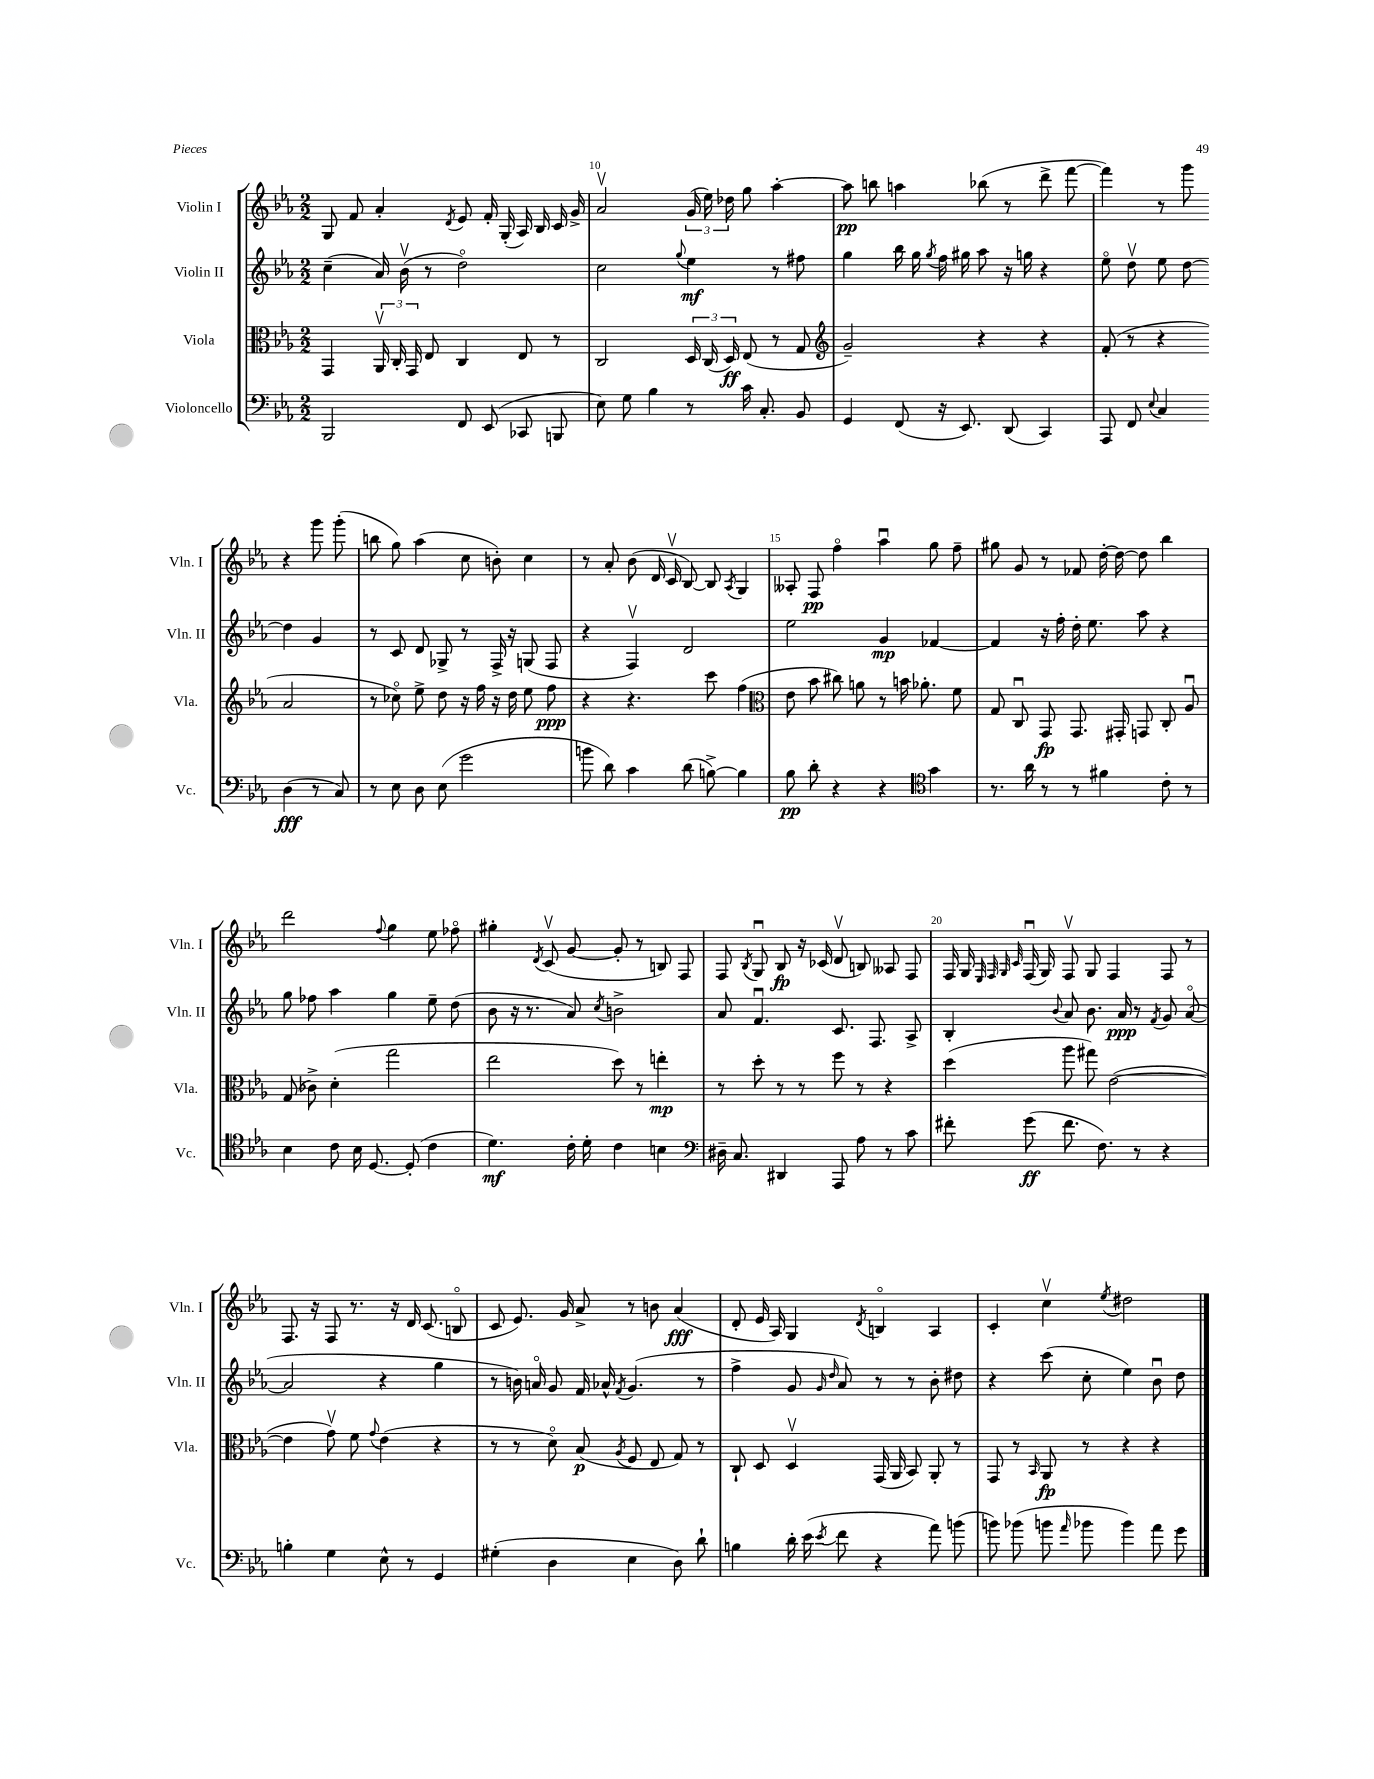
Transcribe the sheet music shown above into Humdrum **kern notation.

**kern	**kern	**kern	**kern
*staff4	*staff3	*staff2	*staff1
*clefF4	*clefC3	*clefG2	*clefG2
*k[b-e-a-]	*k[b-e-a-]	*k[b-e-a-]	*k[b-e-a-]
*M2/2	*M2/2	*M2/2	*M2/2
2BBB-/	4GG/	(4cc~\	8G/
.	.	.	8f/
.	24AA-v/	16a-/)	4a-'/
.	24C'/	.	.
.	.	(16b-v\	.
.	24GG/	.	.
.	8E-/	8r	.
.	.	.	8qd/
8FF/	4C/	2ddo\)	8e-/
(8EE-/	.	.	16f'/
.	.	.	(16G'/
8CC-/	8E-/	.	16A-/)
.	.	.	16B-/
8BBB/	8r	.	16c/
.	.	.	16g^/
=	=	=	=
8E-\)	2C/	2cc\	2a-v/
8G\	.	.	.
4B-\	.	.	.
.	.	8qqgg/	.
8r	24D/	4ee-\	(24g/
.	(24C/	.	24ee-\)
.	24D/)	.	24dd-\
16c\	(8E-/	.	8gg\
8.C'/	.	.	.
.	8r	8r	[4aa-'\
8BB-/	8G/	8ff#\	.
=	=	=	=
*	*clefG2	*	*
4GG/	2g~/)	4gg\	8aa-\]
.	.	.	8bb\
(8FF/	.	16bb-\	4aa\
.	.	16gg\	.
.	.	8qgg/	.
16r	.	16ff\	.
8.EE-/)	.	16gg#\	.
.	4r	8aa-\	(8bb-\
(8DD/	.	16r	8r
.	.	16gg\	.
4CC/)	4r	4r	8ddd^\
.	.	.	[8fff\
=	=	=	=
8AAA-/	(8f'/	8ee-o\	4fff\])
8FF/	8r	8ddv\	.
8qqE-/	.	.	.
4C/	4r	8ee-\	8r
.	.	[8dd\	8ggg\
(4D\	2a-/	4dd\]	4r
8r	.	4g/	8ggg\
8C/)	.	.	(8ggg'\
=	=	=	=
8r	8r	8r	8bb\
8E-\	8cc-o\)	8c/	8gg\)
8D\	8ee-^\	8d/	(4aa-\
(8E-\	8dd\	8G-^/	.
2g\	16r	8r	8cc\
.	16ff\	.	.
.	16r	16F^/	8b'\)
.	16dd\	16r	.
.	8ee-\	(8G/	4cc\
.	8ff\	8F/	.
=	=	=	=
8b\	4r	4r	8r
8d\)	.	.	8a-'/
4c\	4.r	4Fv/)	(8b-\
.	.	.	16d/
.	.	.	16cv/
(8d\	.	2d/	[8B-/)
[8B^\)	8ccc\	.	8B-/]
.	.	.	8qA-/
4B\]	(4ff\	.	4G/
=	=	=	=
*	*clefC3	*	*
8B-\	8e-\	2ee-\	8A--'/
8d'\	8b-\	.	8F/
4r	8cc#\)	.	4ffo\
.	8a\	.	.
4r	8r	4g/	4aa-u\
.	16b\	.	.
.	8.a-'\	.	.
*clefC4	*	*	*
4g\	.	[4f-/	8gg\
.	8f\	.	8ff~\
=	=	=	=
8.r	8G/	4f-/]	8gg#\
.	8Cu/	.	8g/
16a-\	.	.	.
8r	8GG/	16r	8r
.	.	16ff'\	.
8r	8.GG/	16dd'\	8f-/
.	.	8.ee-\	.
4f#\	.	.	[16dd'\
.	16GG#'/	.	16dd\_
.	8GG/	8aa-\	8dd\]
8c'\	8C'/	4r	4bb-\
8r	8A-u/	.	.
=	=	=	=
4B-\	(8G/	8gg\	2ddd\
.	8c-^\)	8ff-\	.
8c\	(4d'\	4aa-\	.
16B-\	.	.	.
[8.D/	.	.	.
.	.	.	8qqff/
.	2gg\	4gg\	4gg\
(8D'/]	.	.	.
4c\	.	8ee-~\	8ee-\
.	.	(8dd\	8ff-o\
=	=	=	=
4.d\)	2ee-\	8b-\	4gg#'\
.	.	16r	.
.	.	8.r	.
.	.	.	8qd/
.	.	.	(8cv/
16c'\	.	8a-/)	[8g/
16d'\	.	.	.
.	.	8qcc/	.
4c\	8dd\)	2b^\	8g'/]
.	8r	.	8r
4B\	4ee'\	.	8B/)
.	.	.	8F/
=	=	=	=
*clefF4	*	*	*
16D#~\	8r	8a-/	8F/
8.C/	.	.	.
.	.	.	8qB-/
.	8dd'\	4.fu/	8Gu/
4DD#/	8r	.	8B-/
.	8r	.	16r
.	.	.	(16c-/
8AAA-/	8ff\	8.c/	8dv/
8A-\	8r	.	8B/)
.	.	8.F/	.
8r	4r	.	8A--/
8c\	.	8A-^/	8F/
=	=	=	=
8f#'\	(4dd\	4B-'/	16F/
.	.	.	16G/
.	.	.	32qqE-/
.	.	.	32qqF/
.	.	.	32qqG/
.	.	.	32qqc/
(8g\	.	.	(16Fu/
.	.	.	16G/)
.	.	8qqb-/	.
8.f#\	8aa-\	8a-/	8Fv/
.	8gg#\)	8.b-\	8G/
8.F\)	.	.	.
.	([2e-\	.	4F/
.	.	16a-/	.
8r	.	8r	.
.	.	8qf/	.
4r	.	8g/	8F/
.	.	([8a-o/	8r
=	=	=	=
4B'\	4e-\]	2a-/]	8.F/
.	.	.	16r
4G\	8gv\)	.	8F/
.	8f\	.	8.r
.	8qqg/	.	.
8E-^^\	(4e-\	4r	.
.	.	.	16r
8r	.	.	16d/
.	.	.	(8.c/
4GG/	4r	4gg\	.
.	.	.	8Bo/
=	=	=	=
(4G#'\	8r	8r	8c/
.	8r	16b\)	8.e-/)
.	.	16ao/	.
4D\	8do\)	8g/	.
.	.	.	16g/
.	(8B-/	16f/	8a-^/
.	.	16a-^^/	.
.	8qA-/	8qf/	.
4E-\	8F/	(4.g/	8r
.	8E-/	.	8b\
8D\)	8G/)	.	(4a-/
8d`\	8r	8r	.
=	=	=	=
4B\	8C`/	4ff^\	8d'/
.	8D/	.	16e-/
.	.	.	16A-/)
16d'\	4Dv/	8g/	4G/
(16e-\	.	.	.
.	.	16qqg/	.
8qe-/	.	16qqdd/	.
8f\	.	8a-/)	.
.	.	.	8qd/
4r	(16GG/	8r	4Bo/
.	16AA-/	.	.
.	8BB-/)	8r	.
8a-\)	8AA-'/	8b-'\	4A-/
(8b\	8r	8dd#\	.
=	=	=	=
8b\)	8GG/	4r	4c'/
(8b-\	8r	.	.
.	16qqBB-/	.	.
8b\	8AA-/	(8ccc\	4ccv\
16qqa-/	.	.	.
8b-\	8r	8cc'\	.
.	.	.	8qee-/
4b-\)	4r	4ee-\)	2dd#\
8a-\	4r	8b-u\	.
8g\	.	8dd\	.
==	==	==	==
*-	*-	*-	*-
